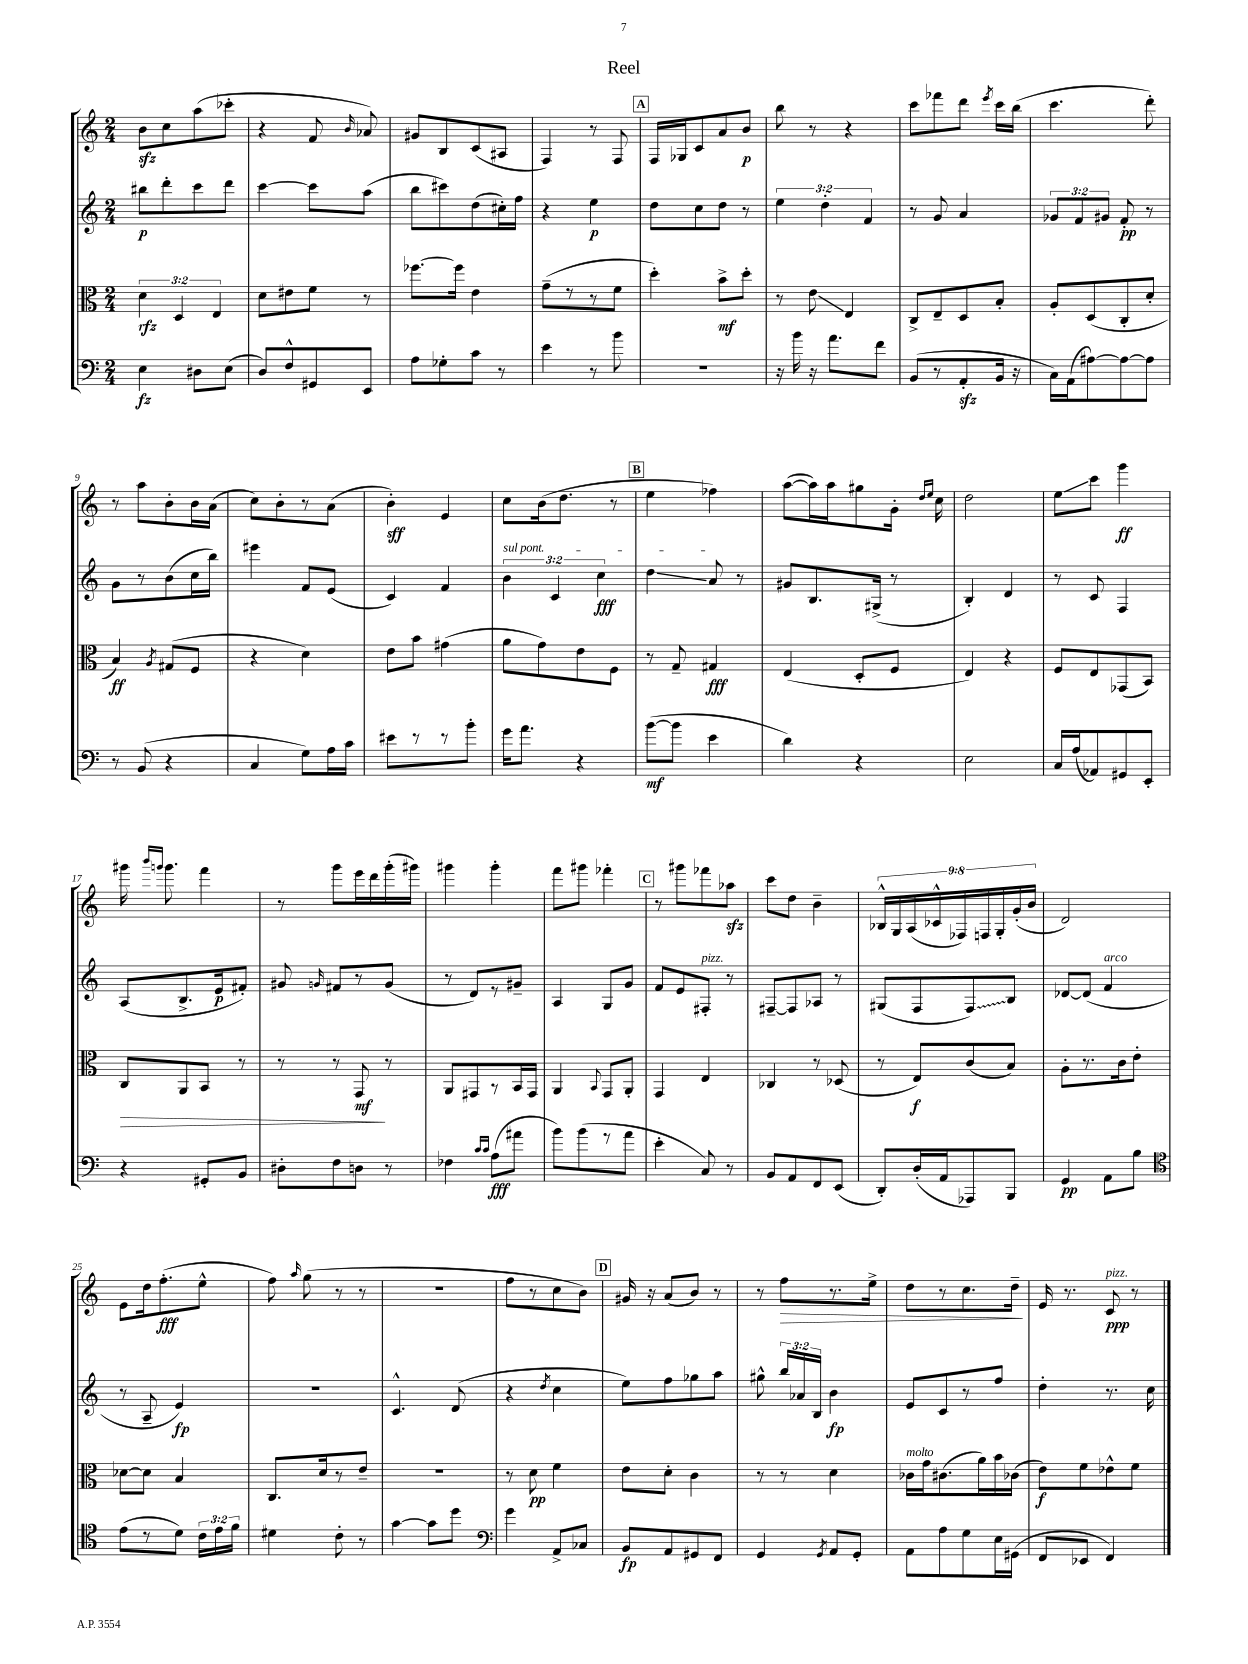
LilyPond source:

\header { title = "Reel" }
<<
\new StaffGroup <<
\new Staff = "s0" {
    \clef treble \key c \major \numericTimeSignature \time 2/4 \override Staff.TupletNumber.text = #tuplet-number::calc-fraction-text
    \autoBeamOff b'8[\sfz c''8 a''8( ces'''8]-. |
    r4 f'8 \grace { b'16 } aes'8) |
    gis'8[ b8 c'8( ais8] |
    f4) r8 f8 |
    \mark \markup { \box "A" } f16[ ges16 c'8 a'8 b'8]\p |
    b''8 r8 r4 |
    c'''8[ fes'''8 d'''8] \acciaccatura { e'''8 } c'''16[ b''16]( |
    c'''4. d'''8-.) |
    r8 a''8[ b'8-. b'16 a'16]( |
    c''8[) b'8-. r8 a'8]( |
    b'4-.\sff) e'4 |
    c''8[ b'16( d''8.] r8 |
    \mark \markup { \box "B" } e''4 fes''4) |
    a''8[~( a''16) a''16 gis''8 g'16]-. \grace { d''16[ e''16] } c''16 |
    d''2 |
    e''8[\glissando c'''8] g'''4\ff |
    gis'''16 \grace { b'''16[ g'''16] } g'''8. f'''4 |
    r8 g'''8[ e'''16 d'''16 g'''16-.( gis'''16]) |
    gis'''4 gis'''4-. |
    f'''8[ gis'''8] fes'''4-. |
    \mark \markup { \box "C" } r8 gis'''8[ fes'''8 aes''8]\sfz |
    c'''8[ d''8] b'4-- |
    \tuplet 9/8 { bes16[-^ g16 a16( ces'16-^ fes16) f16 g16-. g'16-.( b'16] } |
    d'2) |
    e'8[ d''16 f''8.-.\fff( e''8]-^ |
    f''8) \grace { a''16 } g''8( r8 r8 |
    R2 |
    f''8[ r8 c''8 b'8]) |
    \mark \markup { \box "D" } gis'16 r16 a'8[( b'8]) r8 |
    r8 f''8[\> r8. e''16]-> |
    d''8[ r8 c''8. d''16]--\! |
    e'16 r8. c'8\ppp^\markup { \italic "pizz." } r8 \bar "|." |
}
\new Staff = "s1" {
    \clef treble \key c \major \numericTimeSignature \time 2/4 \override Staff.TupletNumber.text = #tuplet-number::calc-fraction-text
    \autoBeamOff bis''8[\p d'''8-. c'''8 d'''8] |
    c'''4~ c'''8[ a''8]( |
    b''8[ cis'''8) d''8( cis''16-.) f''16] |
    r4 e''4\p |
    \mark \markup { \box "A" } d''8[ c''8 d''8] r8 |
    \tuplet 3/2 { e''4 d''4-. f'4 } |
    r8 g'8 a'4 |
    \tuplet 3/2 { ges'8[ f'8 gis'8] } f'8-.\pp r8 |
    g'8[ r8 b'8( c''16 b''16]) |
    eis'''4 f'8[ e'8]( |
    c'4) f'4 |
    \tuplet 3/2 { \once \override TextSpanner.bound-details.left.text = \markup { \italic "sul pont." } b'4\startTextSpan c'4 c''4\fff } |
    \mark \markup { \box "B" } d''4\glissando a'8\stopTextSpan r8 |
    gis'8[ b8. gis16]->( r8 |
    b4-.) d'4 |
    r8 c'8 f4 |
    a8[( b8.-> e'16\p fis'8]-.) |
    gis'8 \grace { g'16 } fis'8[ r8 g'8]( |
    r8 d'8[) r8 gis'8]-- |
    a4 g8[ g'8] |
    \mark \markup { \box "C" } f'8[ e'8 fis8]-.^\markup { \italic "pizz." } r8 |
    fis8[~-- fis8 aes8] r8 |
    gis8[( f8 \once \override Glissando.style = #'zigzag f8\glissando) b8] |
    des'8[~ des'8]( f'4^\markup { \italic "arco" } |
    r8 a8-- e'4\fp) |
    R2 |
    c'4.-^ d'8( |
    r4 \acciaccatura { d''8 } c''4 |
    \mark \markup { \box "D" } e''8[) f''8 ges''8 a''8] |
    gis''8-^ \tuplet 3/2 { b''16[ aes'16 b16] } b'4\fp |
    e'8[ c'8 r8 f''8] |
    d''4-. r8. c''16 \bar "|." |
}
\new Staff = "s2" {
    \clef alto \key c \major \numericTimeSignature \time 2/4 \override Staff.TupletNumber.text = #tuplet-number::calc-fraction-text
    \autoBeamOff \tuplet 3/2 { d'4\rfz d4 e4 } |
    d'8[ eis'8 f'8] r8 |
    fes''8.[~ fes''16] e'4 |
    g'8[--( r8 r8 f'8] |
    \mark \markup { \box "A" } d''4-.) b'8[->\mf d''8]-. |
    r8 e'8\glissando e4 |
    c8[-> e8-- d8 b8]-. |
    a8[-. d8( c8-. d'8]-. |
    b4\ff) \acciaccatura { a8 } gis8[( f8] |
    r4 d'4) |
    e'8[ b'8] gis'4( |
    a'8[ g'8) e'8 f8] |
    \mark \markup { \box "B" } r8 g8-- gis4\fff |
    e4( d8[-. f8] |
    e4) r4 |
    f8[ e8 ges,8( b,8]) |
    c8[\> a,8 b,8] r8 |
    r8 r8 g,8\mf\! r8 |
    a,8[ gis,8 r8 b,16 gis,16] |
    a,4 \appoggiatura { b,8 } g,8[ a,8]-. |
    \mark \markup { \box "C" } g,4 e4 |
    ces4 r8 des8( |
    r8 e8[\f) c'8( b8]) |
    a8[-. r8. c'16 e'8]-. |
    des'8[~ des'8] b4 |
    c8.[ d'16 r8 e'8]-- |
    R2 |
    r8 d'8\pp f'4 |
    \mark \markup { \box "D" } e'8[ d'8]-. c'4 |
    r8 r8 d'4 |
    ces'16[^\markup { \italic "molto" } g'16 cis'8.( a'16) b'16 ces'16]( |
    e'8[\f) f'8 ees'8-^ f'8] \bar "|." |
}
\new Staff = "s3" {
    \clef bass \key c \major \numericTimeSignature \time 2/4 \override Staff.TupletNumber.text = #tuplet-number::calc-fraction-text
    \autoBeamOff e4\fz dis8[ e8]( |
    d8[) f8-^ gis,8 e,8] |
    a8[ ges8-. c'8] r8 |
    e'4 r8 b'8 |
    \mark \markup { \box "A" } r2 |
    r16 b'16 r16 a'8.[ f'8] |
    b,8[( r8 a,8-.\sfz b,16] r16 |
    c16[) a,16( ais8~) ais8~ ais8] |
    r8 b,8( r4 |
    c4 g8[) a16 c'16] |
    eis'8[ r8 r8 b'8]-. |
    g'16[ a'8.] r4 |
    \mark \markup { \box "B" } b'8[~\mf( b'8] e'4 |
    d'4) r4 |
    e2 |
    c16[ a16( aes,8) gis,8 e,8]-. |
    r4 gis,8[-. b,8] |
    dis8[-. f8 d8] r8 |
    fes4 \grace { c'16[ c'16] } a8[\fff( ais'8] |
    b'8[) b'8( r8 a'8] |
    \mark \markup { \box "C" } e'4-. c8) r8 |
    b,8[ a,8 f,8 e,8]( |
    d,8[-.) d16-.( a,16 aes,,8) b,,8] |
    g,4\pp a,8[ b8] |
    \clef tenor e'8[( r8 d'8]) \tuplet 3/2 { c'16[ e'16 f'16] } |
    dis'4 c'8-. r8 |
    g'4~ g'8[ d''8] |
    \clef bass g'4 a,8[-> ces8] |
    \mark \markup { \box "D" } b,8[\fp a,8 gis,8 f,8] |
    g,4 \acciaccatura { g,8 } a,8[ g,8]-. |
    a,8[ a8 g8 e16 gis,16]( |
    f,8[ ees,8] f,4) \bar "|." |
}
>>
>>
